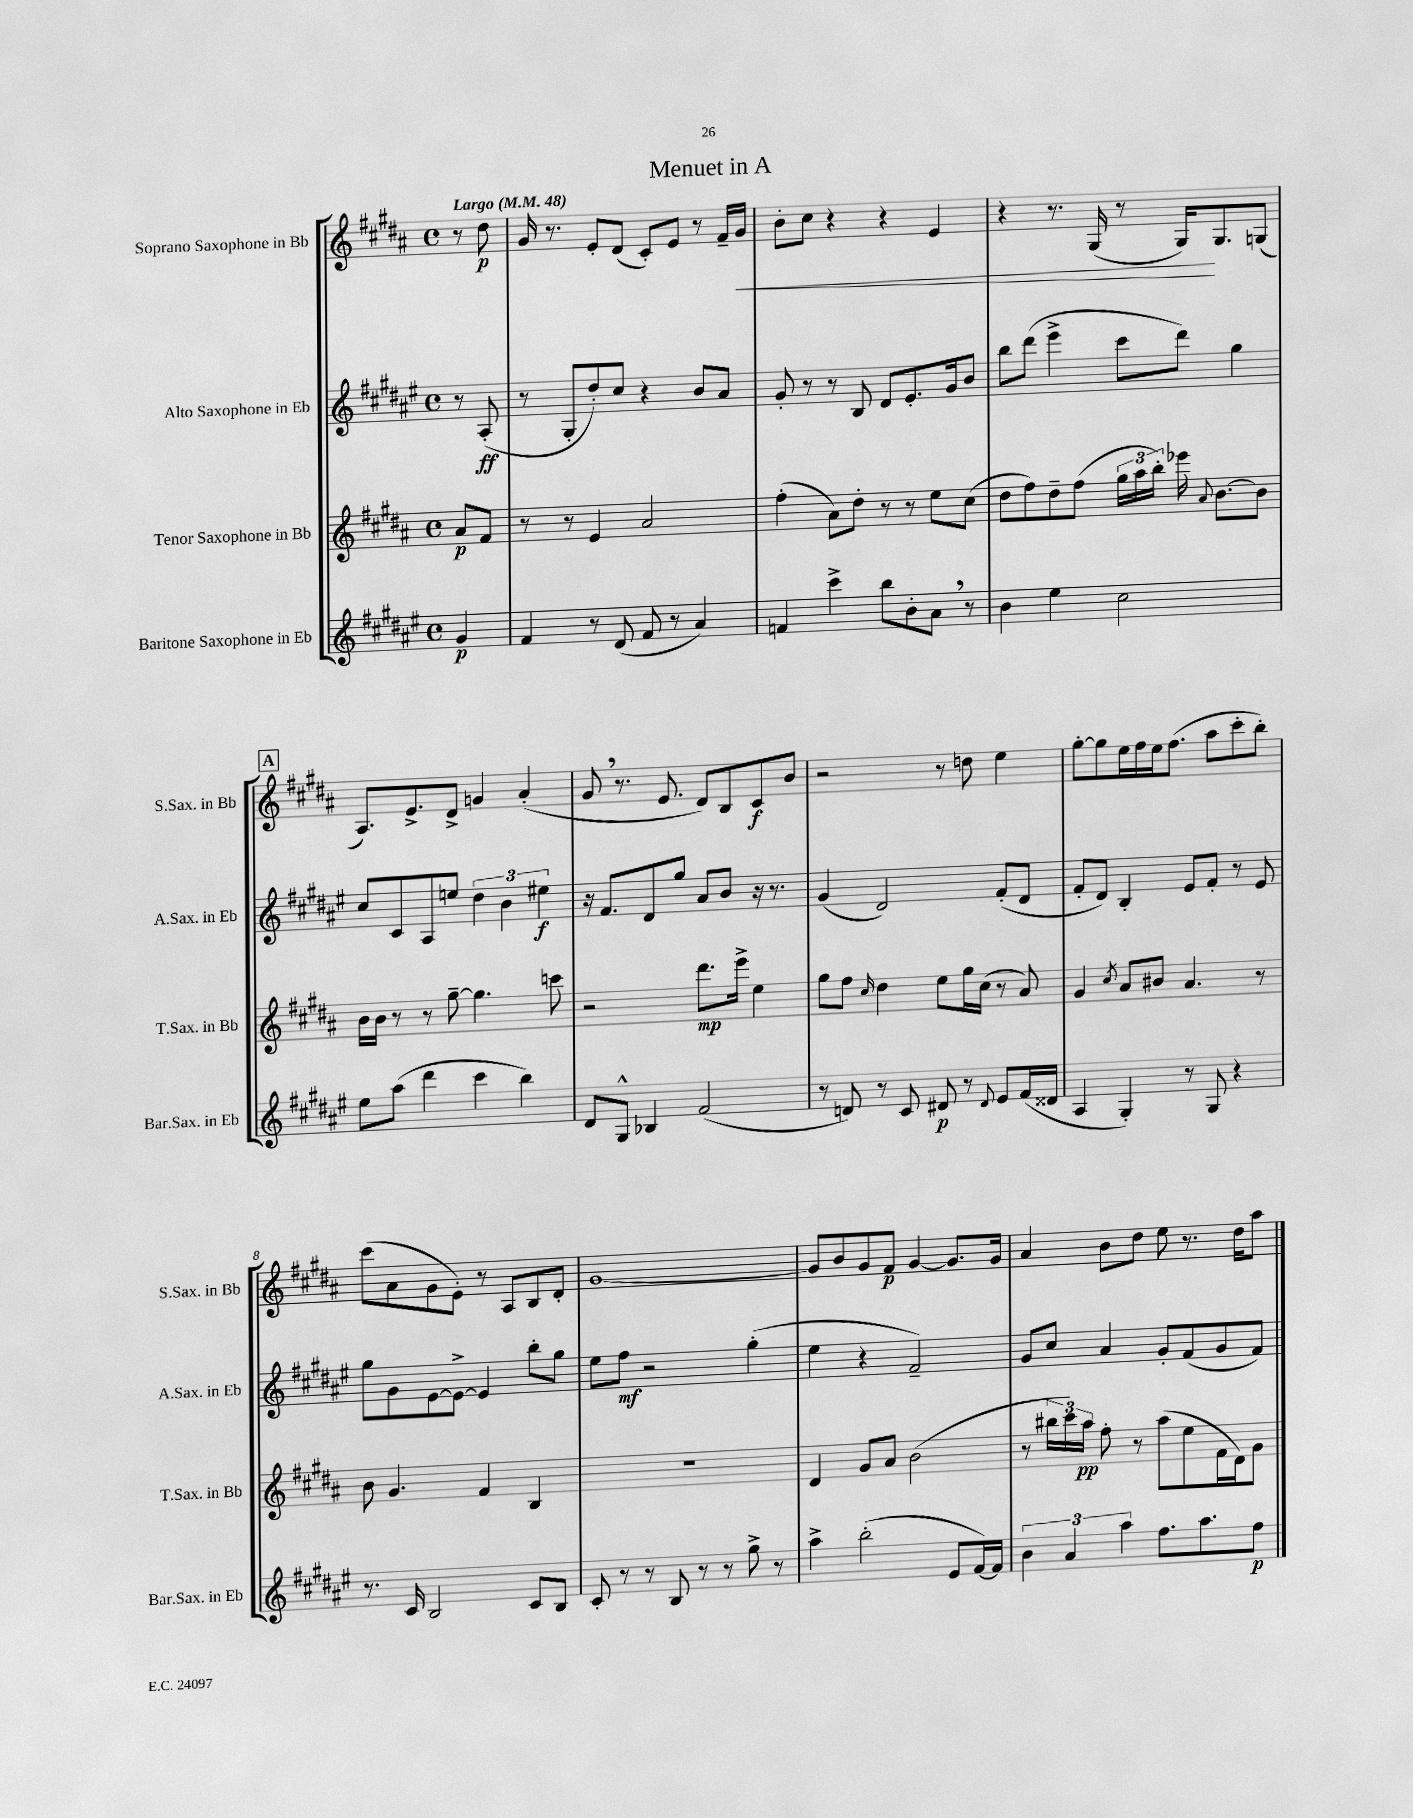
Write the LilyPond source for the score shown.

\header { title = "Menuet in A" }
<<
\new StaffGroup <<
\new Staff = "s0" \with { instrumentName = "Soprano Saxophone in Bb" shortInstrumentName = "S.Sax. in Bb" } {
    \clef treble \key b \major \defaultTimeSignature \time 4/4 \partial 4 \tempo "Largo" 4 = 48
    \autoBeamOff r8 dis''8\p |
    gis'16 r8. e'8[-. dis'8]( cis'8[-.) e'8] r8 fis'16[-- gis'16]\< |
    b'8[-. cis''8] r4 r4 e'4 |
    r4 r8. gis16( r8 gis16[\!) gis8. g8]( |
    \mark \markup { \box "A" } ais8.[) e'8.-> dis'8]-> g'4 ais'4-.( |
    gis'8 \breathe r8. e'8. dis'8[) b8 cis'8\f b'8] |
    r2 r8 d''8 e''4 |
    gis''8[~-. gis''8 e''16 fis''16 e''16 fis''8.]( ais''8[ cis'''8-. b''8]-.) |
    cis'''8[( ais'8 gis'8 e'8]-.) r8 ais8[ b8 dis'8]-. |
    gis'1~ |
    gis'8[ b'8 gis'8 fis'8]\p gis'4~ gis'8.[ gis'16] |
    ais'4 b'8[ dis''8] e''8 r8. dis''16[ ais''8] \bar "|." |
}
\new Staff = "s1" \with { instrumentName = "Alto Saxophone in Eb" shortInstrumentName = "A.Sax. in Eb" } {
    \clef treble \key fis \major \defaultTimeSignature \time 4/4 \partial 4
    \autoBeamOff r8 ais8-.\ff( |
    r8 gis8[-. dis''8-.) cis''8] r4 b'8[ ais'8] |
    gis'8-. r8 r8 b8 dis'8[ eis'8.-. gis'16 b'8] |
    b''8[ dis'''8]( eis'''4-> cis'''8[ dis'''8]) gis''4 |
    \mark \markup { \box "A" } cis''8[ cis'8 ais8 e''8] \tuplet 3/2 { dis''4 b'4 eis''4\f } |
    r16 fis'8.[ dis'8 gis''8] ais'8[ b'8] r16 r8. |
    gis'4( dis'2) fis'8[-.( dis'8] |
    fis'8[-. dis'8]) b4-. eis'8[ fis'8]-. r8 eis'8 |
    gis''8[ gis'8 eis'8~ eis'8]~-> eis'4 b''8[-. gis''8] |
    eis''8[ fis''8]\mf r2 gis''4-.( |
    eis''4 r4 fis'2--) |
    gis'8[ cis''8] ais'4 gis'8[-. fis'8( gis'8 fis'8]) \bar "|." |
}
\new Staff = "s2" \with { instrumentName = "Tenor Saxophone in Bb" shortInstrumentName = "T.Sax. in Bb" } {
    \clef treble \key b \major \defaultTimeSignature \time 4/4 \partial 4
    \autoBeamOff ais'8[\p fis'8] |
    r8 r8 e'4 ais'2 |
    fis''4-.( ais'8[) dis''8]-. r8 r8 e''8[ cis''8]( |
    dis''8[ fis''8) dis''8-- fis''8]( \tuplet 3/2 { gis''16[ ais''16 b''16]-.) } ees'''16 \appoggiatura { ais'8 } b'8.[~ b'8] |
    \mark \markup { \box "A" } b'16[ b'16] r8 r8 gis''8~-- gis''4. c'''8 |
    r2 dis'''8.[\mp e'''16]-> e''4 |
    gis''8[ fis''8] \grace { cis''16 } dis''4 e''8[ gis''16 cis''16]( r8 ais'8) |
    gis'4 \acciaccatura { cis''8 } ais'8[ bis'8] ais'4. r8 |
    b'8 gis'4. fis'4 b4 |
    R1 |
    dis'4 gis'8[ ais'8] b'2( |
    r8 \tuplet 3/2 { bis''16[ cis'''16) ais''16]\pp } fis''8-. r8 ais''8[( e''8 fis'16 dis'16) gis'8] \bar "|." |
}
\new Staff = "s3" \with { instrumentName = "Baritone Saxophone in Eb" shortInstrumentName = "Bar.Sax. in Eb" } {
    \clef treble \key fis \major \defaultTimeSignature \time 4/4 \partial 4
    \autoBeamOff gis'4\p |
    fis'4 r8 dis'8( fis'8 r8 ais'4) |
    f'4 cis'''4-> b''8[ b'8-. ais'8] \breathe r8 |
    b'4 eis''4 cis''2 |
    \mark \markup { \box "A" } eis''8[ ais''8]( dis'''4 cis'''4 b''4) |
    dis'8[ gis8]-^ bes4 fis'2( |
    r8 d'8) r8 cis'8 dis'8\p r8 \appoggiatura { dis'8 } eis'8[ fis'16( disis'16] |
    ais4 gis4-.) r8 gis8 r4 |
    r8. cis'16 b2 cis'8[ b8] |
    cis'8-. r8 r8 b8 r8 r8 gis''8-> r8 |
    ais''4-> b''2-.( eis'8[ fis'16~) fis'16] |
    \tuplet 3/2 { b'4 ais'4 ais''4 } fis''8.[ ais''8. fis''8]\p \bar "|." |
}
>>
>>
